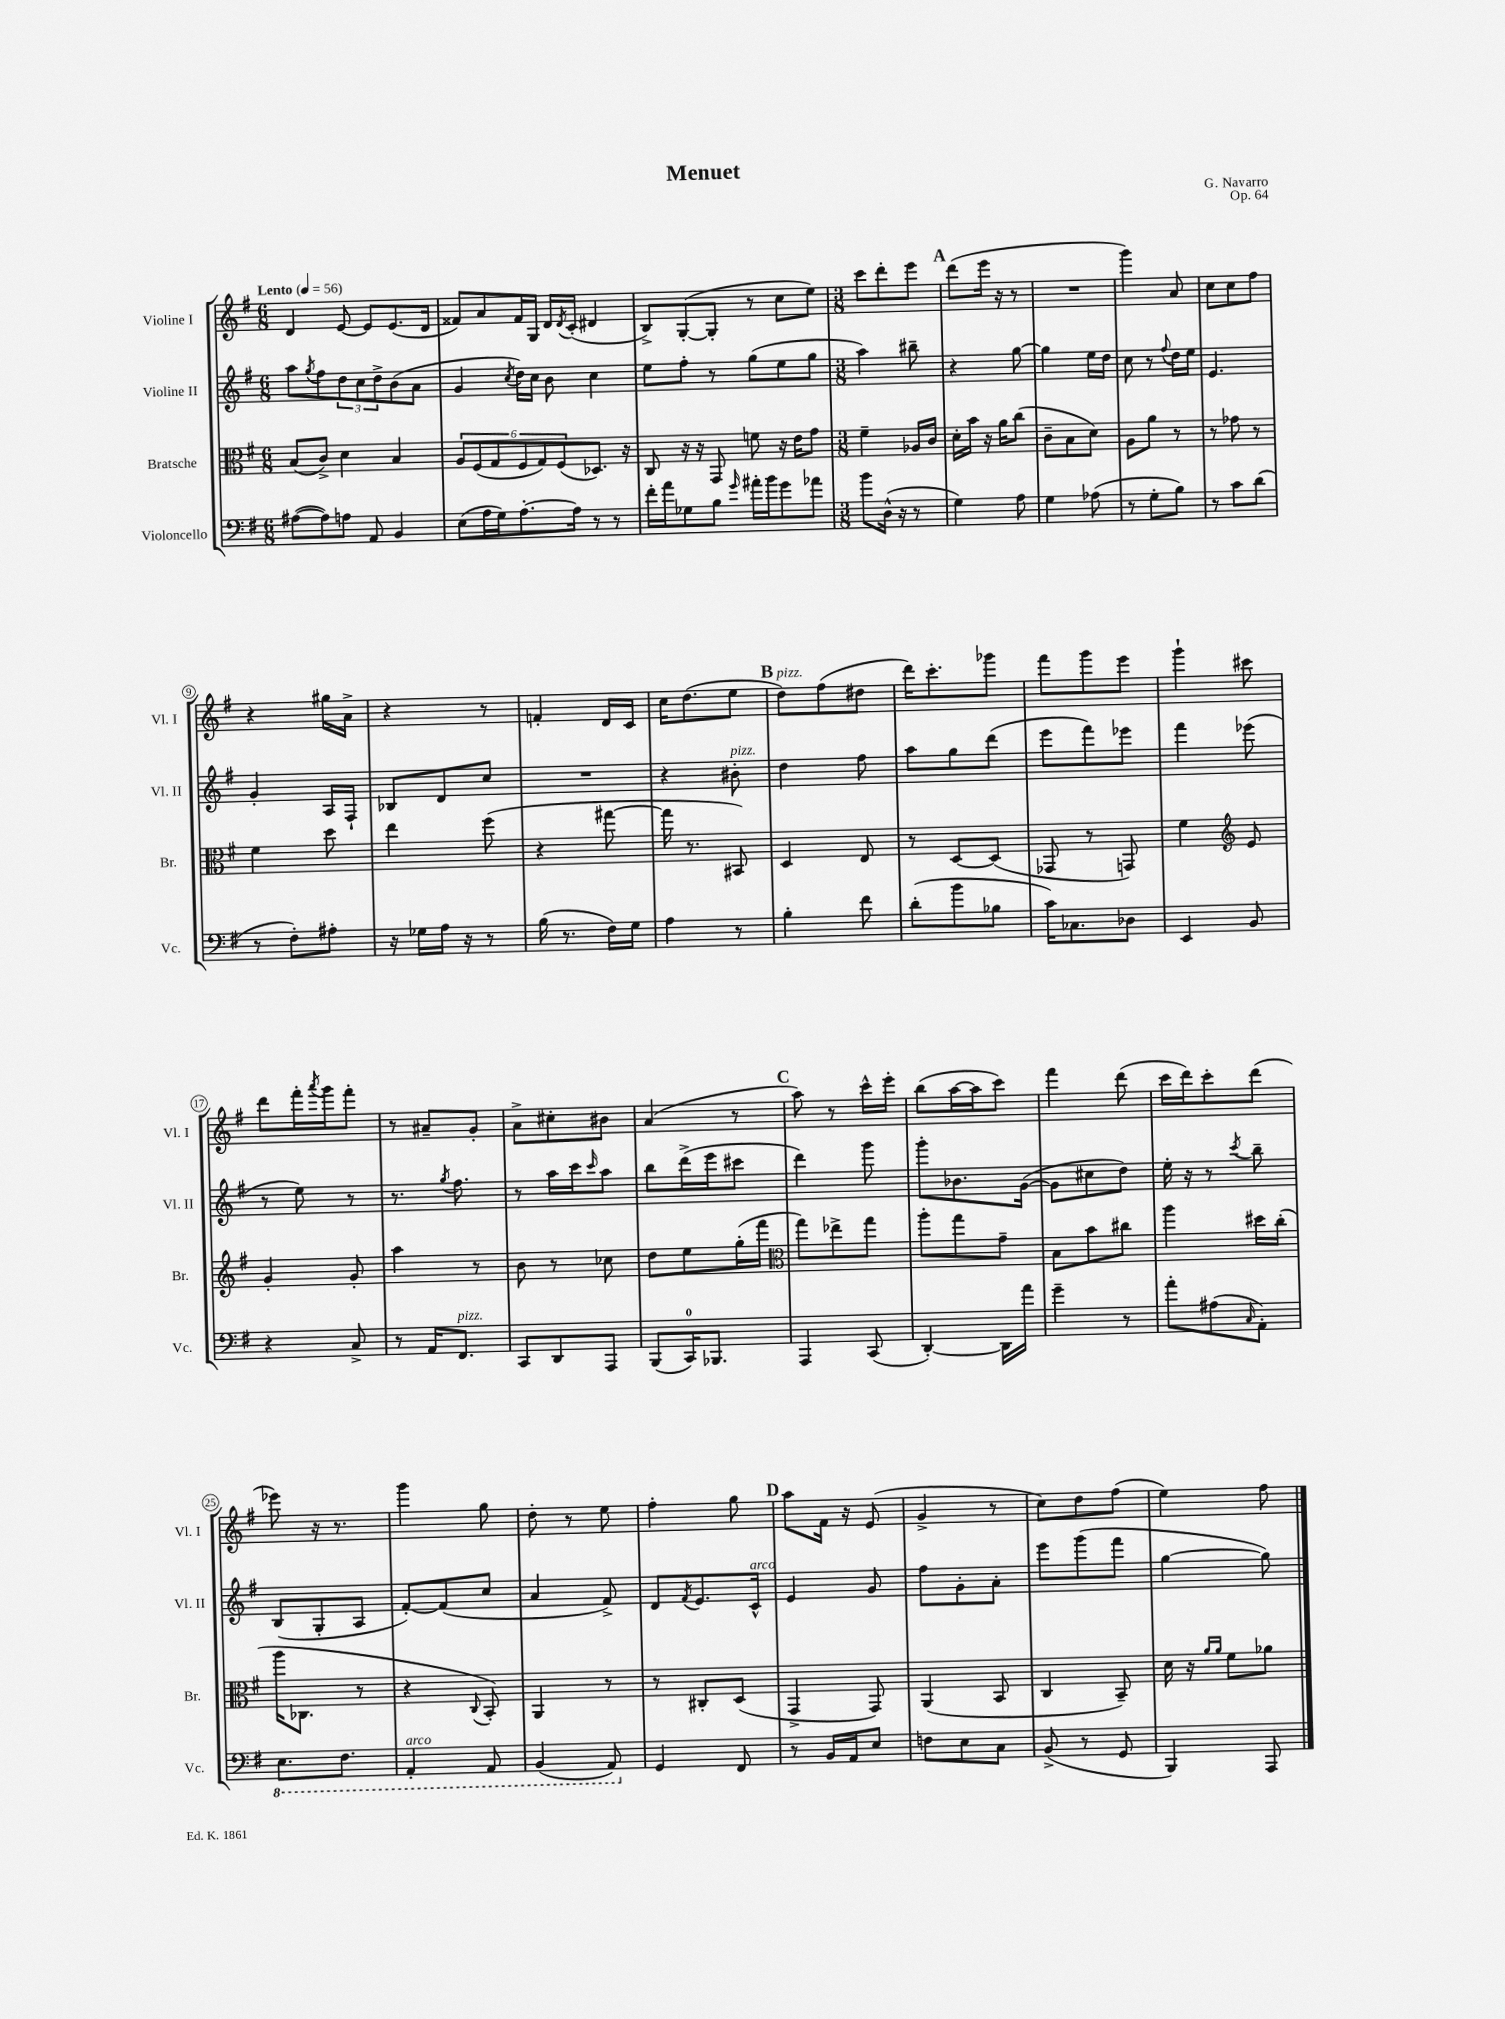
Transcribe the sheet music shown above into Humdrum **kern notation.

**kern	**kern	**kern	**kern
*part4	*part3	*part2	*part1
*staff4	*staff3	*staff2	*staff1
*I"Violoncello	*I"Bratsche	*I"Violine II	*I"Violine I
*I'Vc.	*I'Br.	*I'Vl. II	*I'Vl. I
*clefF4	*clefC3	*clefG2	*clefG2
*k[f#]	*k[f#]	*k[f#]	*k[f#]
*M6/8	*M6/8	*M6/8	*M6/8
*MM56	*MM56	*MM56	*MM56
=1	=1	=1	=1
!	!	!	!LO:TX:a:B:t=Lento
([8A#X\L	(8B/L	8aa\L	4d/
.	.	8qgg/	.
8A#\])	8c^/J)	8ff#\	.
8An\J	4d\	12dd\	[8e/
.	.	12cc\	.
8AA/	.	.	8e/L]
.	.	12dd^\	.
4BB/	4B/	(8b\	(8.e/
.	.	8a\J	.
.	.	.	16d/Jk
=2	=2	=2	=2
(8E\L	12A/L	4g/	8f##X/L)
.	(12F#/	.	.
16A\L	.	.	8a/
.	12G/	.	.
16G\J)	.	.	.
.	.	8qcc/	.
[8.A'\	12F#/	16dd\LL)	16f##/L
.	.	16cc\JJ	16G/JJ
.	12G/)	.	.
.	.	8b\	16d/LL
.	(12F#/	.	.
.	.	.	8qd/
16A\Jk]	.	.	(16c'/JJ
8r	8.D-X/J)	4cc\	4d#X/
8r	.	.	.
.	16r	.	.
=3	=3	=3	=3
16f#'\LL	8C/	8ee\L	8B^/L)
16a\J	.	.	.
8G-X\	16r	8ff#'\J	([8G'/
.	16r	.	.
8B\J	8GG/	8r	8G'/J]
16qqg/	.	.	.
16a#X'\LL	8fn\	(8gg\L	8r
16b\J	.	.	.
8g\	16r	8ee\	8cc\L
.	16e\KL	.	.
8a-X\J	8g\J	8gg\J	8ee\J)
=4	=4	=4	=4
*M3/8	*M3/8	*M3/8	*M3/8
8b\L	4f#~\	4aa\)	8ccc\L
(16D^^\Jk	.	.	8ddd'\
16r	.	.	.
8r	16A-X/LL	8bb#X~\	8eee\J
.	16c/JJ	.	.
!!LO:REH:place=s1:t=A
=5	=5	=5	=5
4G\)	16d'\LL	4r	(8ddd\L
.	16b\JJ	.	.
.	16r	.	16eee\Jk
.	16a\KL	.	16r
8A\	(8cc\J	[8gg\	8r
=6	=6	=6	=6
4G\	8c~\L	4gg\]	4.r
.	8B\	.	.
(8A-X\	8d\J)	16ee\LL	.
.	.	16dd\JJ	.
=7	=7	=7	=7
8r	8A\L	8cc\	4ggg\)
8G'\L	8a\J	8r	.
.	.	8qqff#/	.
8B\J)	8r	16dd\LL	8a/
.	.	16ee\JJ	.
=8	=8	=8	=8
8r	8r	4.e/	8cc\L
8c\L	8g-X\	.	8cc\
(8d\J	8r	.	8ff#\J
!!LO:LB:g=z
=9	=9	=9	=9
8r	4f#\	4g'/	4r
8F#'\L)	.	.	.
8A#X'\J	8dd\	16A/LL	16gg#X\LL
.	.	16F#`/JJ	16a^\JJ
=10	=10	=10	=10
16r	4ee\	8B-X/L	4r
16G-X\LL	.	.	.
16A\JJ	.	8d/	.
16r	.	.	.
8r	(8ff#\	8cc/J	8r
=11	=11	=11	=11
(16B\	4r	4.r	4fn'/
8.r	.	.	.
16F#\LL)	[8gg#X\	.	16d/LL
16G\JJ	.	.	16c/JJ
=12	=12	=12	=12
4A\	16gg#\]	4r	16cc\KL
.	8.r	.	(8.dd\
!	!	!LO:TX:a:i:t=pizz.	!
8r	8BB#X/)	8b#X'\	8ee\J
!!LO:REH:place=s1:t=B
=13	=13	=13	=13
!	!	!	!LO:TX:a:i:t=pizz.
4B'\	4D/	4dd\	8dd\L)
.	.	.	(8ff#\
8f#\	8E/	8ff#\	8dd#X\J
=14	=14	=14	=14
(8d'\L	8r	8aa\L	16ddd\KL)
.	.	.	8.ccc'\
8b\	[8D/L	8gg\	.
8B-X\J	(8D/J]	(8ddd\J	8ggg-X\J
=15	=15	=15	=15
16c\KL)	8GG-X/	8eee\L	8fff#\L
8.C-X\	.	.	.
.	8r	8fff#\)	8ggg\
8D-X\J	8GGn/)	8eee-X\J	8eee\J
=16	=16	=16	=16
4EE/	4f#\	4fff#\	4ggg`\
*	*clefG2	*	*
8BB/	8e/	(8eee-X\	8ccc#X\
!!LO:LB:g=z
=17	=17	=17	=17
4r	4g'/	8r	8ddd\L
.	.	8ee\)	16fff#'\L
.	.	.	8qaaa/
.	.	.	16ggg\J
8C^/	8g'/	8r	8fff#'\J
=18	=18	=18	=18
8r	4aa\	8.r	8r
16AA/KL	.	.	8a#X~/L
.	.	8qgg/	.
!LO:TX:a:i:t=pizz.	!	!	!
8.FF#/J	.	8.ff#\	.
.	8r	.	8g'/J
=19	=19	=19	=19
8CC/L	8b\	8r	8a^\L
8DD/	8r	16aa\LL	8cc#X'\
.	.	16ccc\J	.
.	.	16qqccc/	.
8AAA/J	8cc-X\	8aa\J	8b#X\J
=20	=20	=20	=20
(8BBB/L	8dd\L	8bb\L	(4a/
16CC/K)	8ee\	(16ddd^\L	.
8.BBB-X/J	.	16eee\J	.
.	(16gg'\L	8ccc#X\J	8r
.	16fff#\JJ	.	.
!!LO:REH:place=s1:t=C
=21	=21	=21	=21
*	*clefC3	*	*
4AAA/	8gg\L)	4ddd\)	8aa\)
.	8ee-X^\	.	8r
(8CC/	8gg\J	8ggg\	16ccc^^\LL
.	.	.	16eee'\JJ
=22	=22	=22	=22
[4DD'/)	8aa'\L	8ggg'\L	(8bb\L
.	8gg\	8.b-X\	[16aa\L
.	.	.	16aa\J]
16DD\LL]	8g~\J	.	8ccc\J)
16a\JJ	.	([16g\Jk	.
=23	=23	=23	=23
4g~\	8B\L	8g\L]	4fff#\
.	8b\	8cc#X\	.
8r	8cc#X\J	8dd\J)	(8ddd\
=24	=24	=24	=24
8a'\L	4aa\	16ee'\	16ccc\LL
.	.	16r	16ddd\J)
(8A#X\	.	8r	8ccc'\
16qqC/	.	8qccc/	.
8AA'\J)	16dd#X\LL	8bb~\	(8ddd\J
.	(16cc'\JJ	.	.
!!LO:LB:g=z
=25	=25	=25	=25
*8ba	*	*	*
8.EE\L	16aa\KL	(8B/L	8eee-X\)
.	8.C-X\J	.	.
.	.	8G'/	16r
8.FF#\J	.	.	8.r
.	8r	8A/J	.
=26	=26	=26	=26
!LO:TX:a:i:t=arco	!	!	!
4AAA'/	4r	[8f#'/L)	4ggg\
.	.	(8f#/]	.
.	8qqC/	.	.
8AAA/	8BB'/)	8cc/J	8gg\
=27	=27	=27	=27
(4BBB/	4AA/	4a/	8dd'\
.	.	.	8r
8AAA/)	8r	8f#^/)	8ee\
=28	=28	=28	=28
*X8ba	*	*	*
4GG/	8r	8d/L	4ff#'\
.	.	8qf#/	.
.	8C#X'/L	8.e/	.
8FF#/	(8D/J	.	8gg\
!	!	!LO:TX:a:i:t=arco	!
.	.	16c^^/Jk	.
!!LO:REH:place=s1:t=D
=29	=29	=29	=29
8r	4GG^/	4e/	8aa\L
16BB/LL	.	.	16f#\Jk
16AA/J	.	.	16r
8E/J	8GG/)	8g/	(8e/
=30	=30	=30	=30
8Fn\L	(4AA/	8ff#\L	4g^/
8E\	.	8g'\	.
8C\J	8BB/	8a'\J	8r
=31	=31	=31	=31
(8BB^/	4C/	8eee\L	8cc\L)
8r	.	(8ggg\	8dd\
8GG/	8BB~/)	8fff#\J	(8ff#\J
=32	=32	=32	=32
4BBB/)	16d\	[4gg\	4ee\)
.	16r	.	.
.	16qqa/LL	.	.
.	16qqa/JJ	.	.
.	8f#\L	.	.
8AAA/	8a-X\J	8gg\])	8ff#\
==	==	==	==
*-	*-	*-	*-
